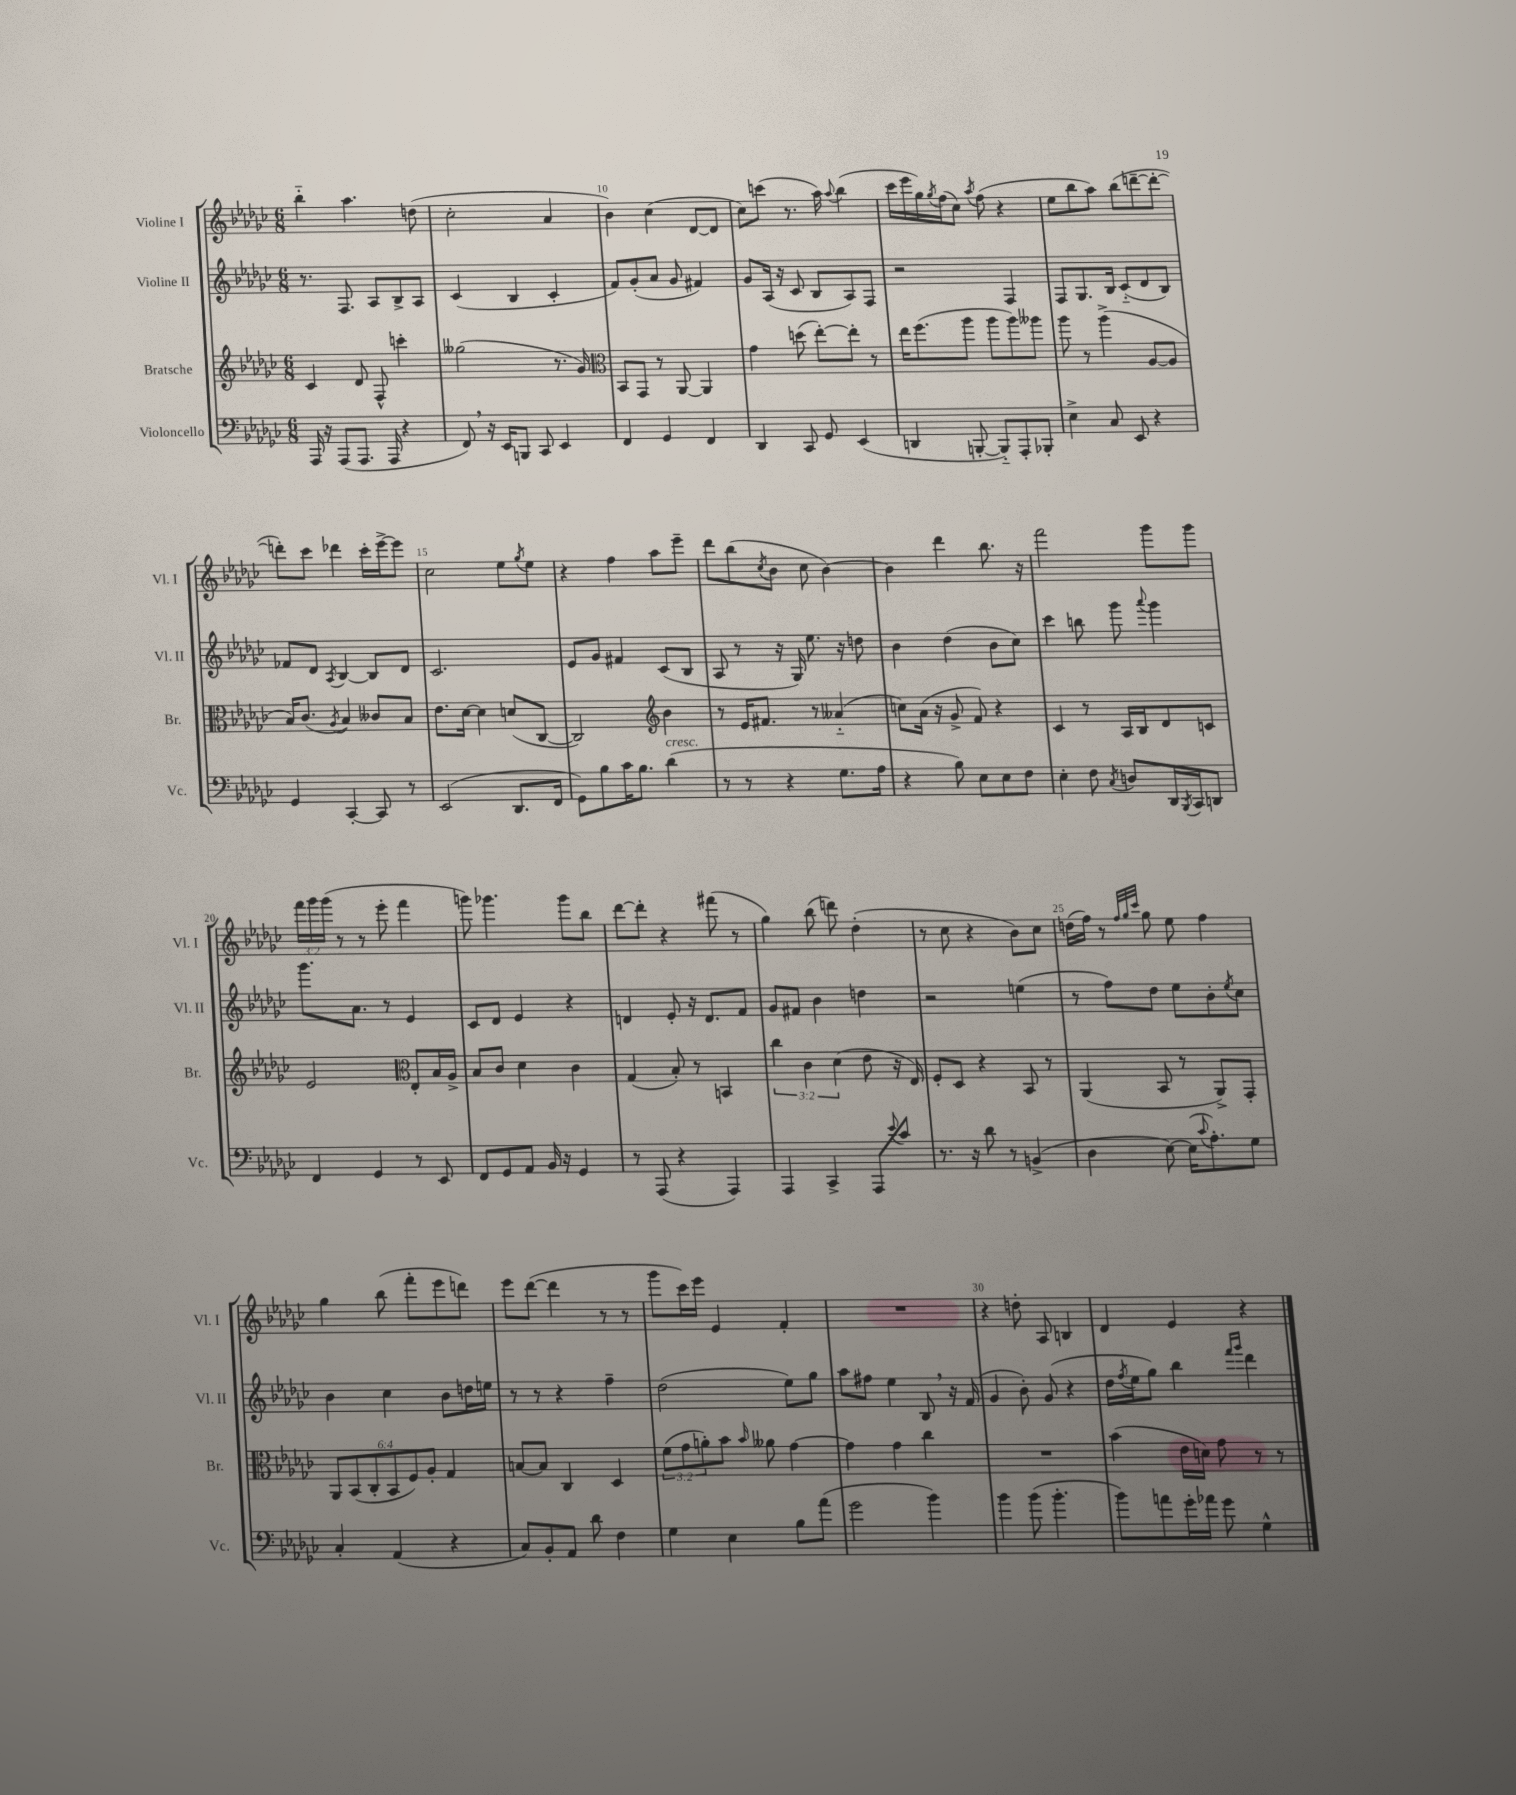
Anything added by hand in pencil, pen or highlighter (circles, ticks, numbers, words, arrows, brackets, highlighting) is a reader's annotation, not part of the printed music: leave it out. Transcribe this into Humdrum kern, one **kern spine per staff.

**kern	**kern	**kern	**kern
*part4	*part3	*part2	*part1
*staff4	*staff3	*staff2	*staff1
*I"Violoncello	*I"Bratsche	*I"Violine II	*I"Violine I
*I'Vc.	*I'Br.	*I'Vl. II	*I'Vl. I
*clefF4	*clefG2	*clefG2	*clefG2
*k[b-e-a-d-g-c-]	*k[b-e-a-d-g-c-]	*k[b-e-a-d-g-c-]	*k[b-e-a-d-g-c-]
*M6/8	*M6/8	*M6/8	*M6/8
=8	=8	=8	=8
16AAA-/	4c-/	8.r	4bb-\
16r	.	.	.
(8AAA-/L	.	.	.
.	.	8.F/	.
8.AAA-/J	8d-/	.	4.aa-\
.	8F^^/	8A-/L	.
16AAA-/	.	.	.
4r	4cccn'\	8B-^/	.
.	.	8A-/J	(8ddn\
=9	=9	=9	=9
8FF,/)	(2gg--X\	(4c-/	2cc-'\
16r	.	.	.
16EE-/KL	.	.	.
8BBBn/J	.	4B-/	.
8CC-/	.	.	.
4EE-/	8.r	4c-'/	4a-/
.	16g-/)	.	.
=10	=10	=10	=10
*	*clefC3	*	*
4FF/	8BB-/L	8f/L)	4b-\)
.	8GG-/J	(8g-'/	.
4GG-/	8r	8a-/J	(4cc-\
.	[8AA-/	8g-/	.
4FF/	4AA-/]	4f#X/)	[8d-/L
.	.	.	8d-/J]
=11	=11	=11	=11
4DD-/	4g-\	8g-/L	8cc-\L)
.	.	(16A-/Jk	(8cccn\J
.	.	16r	.
8CC-/	(8ddn\	8c-/	8.r
8GG-/	[8ee-'\L)	8B-/L	.
.	.	.	16aa-\)
.	.	.	8qqaa-/
(4EE-/	8ee-'\J]	8A-/)	(4bb-\
.	8r	8F/J	.
=12	=12	=12	=12
4DDn/	16ee-\KL	2r	16ccc-\LL
.	(8.ff\	.	16eee-\
.	.	.	16gg-\)
.	.	.	8qgg-/
.	.	.	(16ff\J
[8BBBn'/	8aa-\J	.	8cc-\J)
.	.	.	8qaa-/
8BBB/L])	8aa-\L	.	(8ff\
8AAA-'/	8aa-\)	4F/	4r
8BBB-X'/J	8aa--X\J	.	.
=13	=13	=13	=13
4E-^\	8aa-\	8F/L	8ee-\L
.	8r	8.G-/	8bb-\
8C-/	(4aa-^\	.	8aa-\J)
.	.	16B-/Jk	.
8EE-/	.	(8c-/L	(8bb-\L
4r	[8A-/L	8d-/	[8dddn~\
.	8A-/J]	8B-/J)	8ddd'\J_
!!LO:LB:g=z
=14	=14	=14	=14
4GG-/	16B-/KL)	8f-X/L	8dddn'\L])
.	(8.c-/J	.	.
.	.	8d-/J	8ccc-\J
.	8qA-/	8qA-/	.
[4CC-'/	4B-/)	[4B-/	4ddd-X\
8CC-/]	8c--X/L	8B-/L]	16ccc-'\LL
.	.	.	[16eee-^\J
8r	8B-/J	8d-/J	8eee-\J]
=15	=15	=15	=15
(2EE-/	8.e-\L	2.c-/	2cc-\
.	[16d-\Jk	.	.
.	4d-\]	.	.
8.DD-/L	(8dn/L	.	8ee-\L
.	.	.	8qgg-/
.	[8C-/J	.	8ee-\J
16FF/Jk	.	.	.
=16	=16	=16	=16
8GG-\L)	2C-/])	8e-/L	4r
8B-\	.	8g-/J	.
16c-\K	.	4f#X/	4ff\
8.B-\J	.	.	.
*	*clefG2	*	*
!LO:TX:a:i:t=cresc.	!	!	!
(4d-\	4b-\	(8c-/L	8aa-\L
.	.	8B-/J	8eee-~\J
=17	=17	=17	=17
8r	8r	8A-/	8ddd-\L
8r	16e-/KL	8r	(8bb-\
.	8.f#X/J	.	.
.	.	.	8qcc-/
4r	.	16r	8b-\J
.	.	16G-/)	.
.	8r	8.ee-\	8cc-\
8.G-\L	(4a--X/	.	[4b-\)
.	.	16r	.
.	.	8ddn\	.
16A-\Jk	.	.	.
=18	=18	=18	=18
4r	8ccn\L)	4b-\	4b-\]
.	(16a-\Jk	.	.
.	16r	.	.
8B-\)	8g-^/	(4dd-\	4ddd-\
8E-\L	8f/)	.	.
8E-\	4r	8b-\L	8.bb-\
8F\J	.	8cc-\J)	.
.	.	.	16r
=19	=19	=19	=19
4E-'\	4c-/	4ccc-\	2fff\
8F\	8r	8bbn\	.
8qC-/	.	.	.
8Dn/L	16A-/LL	8ggg-\	.
.	16B-/J	.	.
.	.	8qqaaa-/	.
16DD-/L	8d-/	4ggg-\	8ggg-\L
8qBBB-/	.	.	.
16CC-/J	.	.	.
8DDn/J	8cn/J	.	8ggg-\J
!!LO:LB:g=z
=20	=20	=20	=20
4FF/	2e-/	8.ggg-\L	24fff\LL
.	.	.	24ggg-\
.	.	.	(24ggg-\JJ
.	.	.	8r
.	.	8.a-\J	.
4GG-/	.	.	8r
.	.	8r	8eee-'\
*	*clefC3	*	*
8r	8E-'/L	4e-/	4fff\
8EE-/	16B-/L	.	.
.	16A-^/JJ	.	.
=21	=21	=21	=21
8FF/L	8B-/L	8c-/L	8gggn\)
8GG-/	8c-/J	8d-/J	4.ggg-X\
8AA-/J	4d-\	4e-/	.
16BB-/	.	.	.
16r	.	.	.
4GG-/	4c-\	4r	8ggg-\L
.	.	.	8bb-\J
=22	=22	=22	=22
8r	(4G-/	4dn/	[8ddd-\L
(8AAA-/	.	.	8ddd-'\J]
4r	8B-'/)	8e-'/	4r
.	8r	16r	.
.	.	8.d/L	.
4AAA-/)	4BBn/	.	(8fff#X\
.	.	8f/J	8r
=23	=23	=23	=23
4AAA-/	6cc-\	8g-/L	4gg-\)
.	.	8f#X/J	.
.	6c-\	.	.
4CC-^/	.	4b-\	(8bb-\
.	(6d-\	.	.
.	.	.	8dddn\)
8AAA-/L	8e-\	4ddn\	(4dd-'\
8qqe-/	.	.	.
8c-/J	16r	.	.
.	16E-/)	.	.
=24	=24	=24	=24
8.r	8F'/L	2r	8r
.	8D-/J	.	8cc-\
16r	.	.	.
8d-\	4r	.	4r
8r	.	.	.
(4BBn^/	8BB-/	(4een\	8b-\L)
.	8r	.	8cc-\J
=25	=25	=25	=25
4D-\	(4AA-/	8r	(16ddn\LL
.	.	.	16ff\JJ)
.	.	8ff\L)	8r
.	.	.	32qqff/LLL
.	.	.	32qqgg-/
.	.	.	32qqccc-/JJJ
[8E-\)	8BB-/	8dd-\J	8gg-\
(16E-\KL]	8r	8ee-\L	8ee-\
8qqc-/	.	.	.
8.A-'\)	.	.	.
.	8AA-^/L)	8b-'\	4ff\
.	.	8qee-/	.
8G-\J	8GG-'/J	8cc-\J	.
!!LO:LB:g=z
=26	=26	=26	=26
4C-'/	12AA-/L	4b-\	4gg-\
.	(12BB-/	.	.
.	12C-'/	.	.
(4AA-/	12BB-/	4cc-\	(8bb-\
.	12F/)	.	.
.	.	.	8fff'\L
.	12A-'/J	.	.
4r	4G-/	8b-\L	8eee-\
.	.	16ddn\L	8dddn\J)
.	.	16een\JJ	.
=27	=27	=27	=27
8C-/L)	[8Bn/L	8r	8eee-\L
8BB-'/	8B/J]	8r	([8ddd-\J
8AA-/J	4C-/	4r	4ddd-\]
8d-\	.	.	.
4F\	4D-/	4ff~\	8r
.	.	.	8r
=28	=28	=28	=28
4G-\	(12f\L	(2dd-\	8ggg-\L
.	12g-\	.	.
.	.	.	16ccc-\L)
.	12an'\)	.	.
.	.	.	16eee-\JJ
4E-\	8b-\J	.	4e-/
.	16qqb-/	.	.
.	8a--X\	.	.
8B-\L	[4g-\	8ee-\L)	4f'/
(8a-\J	.	8gg-\J	.
=29	=29	=29	=29
2g-\	4g-\]	8aa-\L	2.r
.	.	8ff#X\J	.
.	4g-\	4ee-\	.
4b-\)	4cc-\	8B-,/	.
.	.	16r	.
.	.	(16f/	.
=30	=30	=30	=30
4b-\	2.r	4g-/	4r
(8b-\	.	8b-'\)	8ddn'\
4.b-'\	.	(8g-/	8A-/
.	.	4r	4Bn/
=31	=31	=31	=31
8b-\L)	(4b-\	16dd-\LL	4d-/
.	.	8qff/	.
.	.	16ee-\J	.
8an\	.	8gg-\J)	.
16g-'\L	16e-\LL	4bb-\	4e-/
16a-X\JJ	16dn\JJ)	.	.
8g-\	8g-\	.	.
.	.	16qqfff/LL	.
.	.	16qqggg-/JJ	.
4G-^^\	8r	4ddd-\	4r
.	8r	.	.
==	==	==	==
*-	*-	*-	*-
